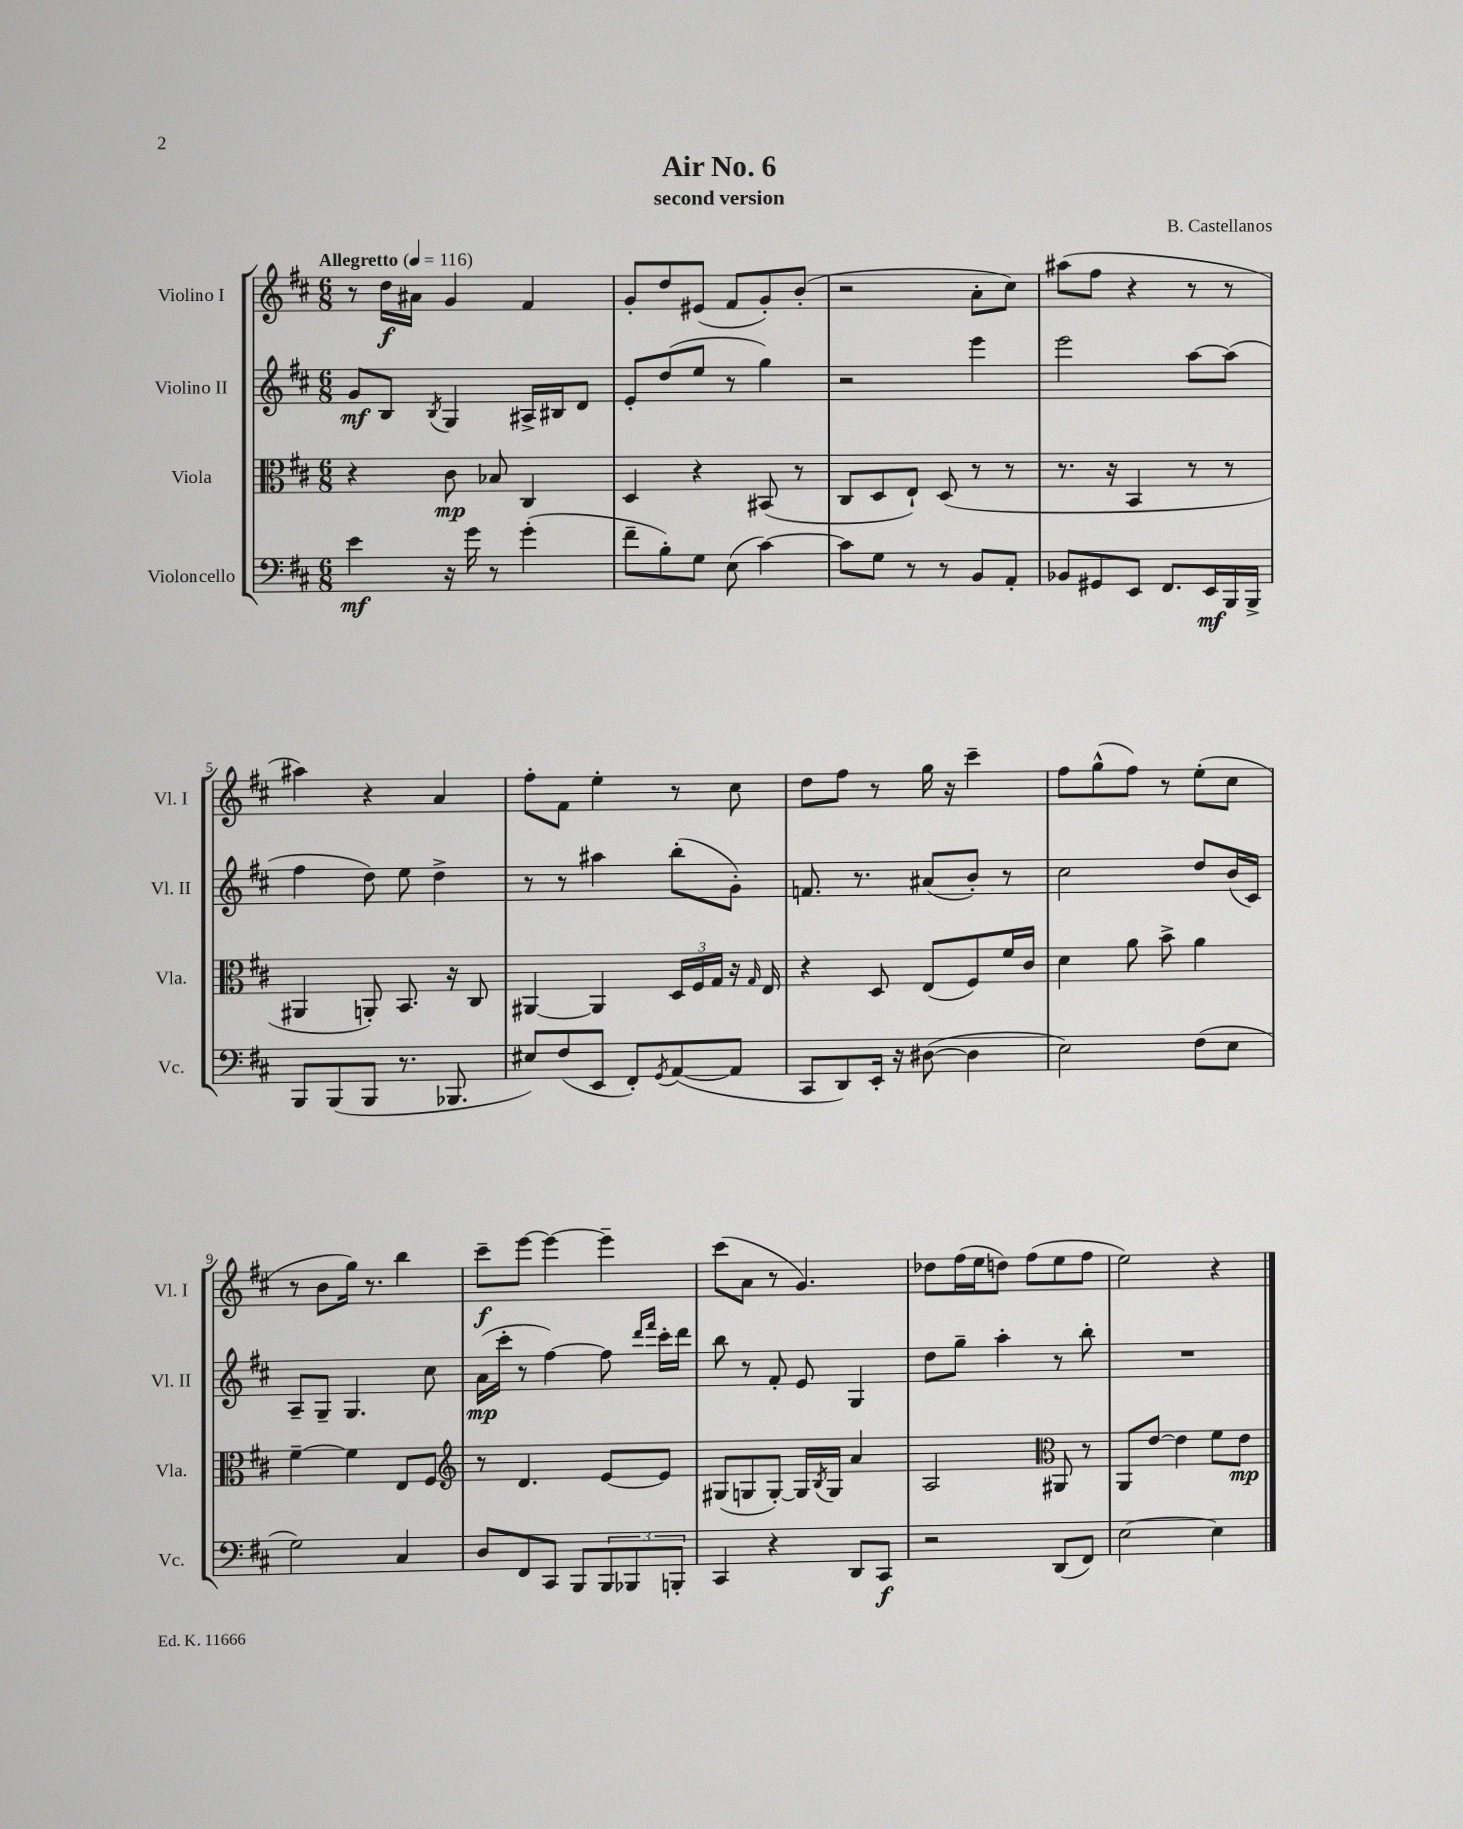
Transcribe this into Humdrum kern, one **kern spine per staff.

**kern	**dynam	**kern	**dynam	**kern	**dynam	**kern	**dynam
*part4	*part4	*part3	*part3	*part2	*part2	*part1	*part1
*staff4	*staff4	*staff3	*staff3	*staff2	*staff2	*staff1	*staff1
*I"Violoncello	*	*I"Viola	*	*I"Violino II	*	*I"Violino I	*
*I'Vc.	*	*I'Vla.	*	*I'Vl. II	*	*I'Vl. I	*
*clefF4	*	*clefC3	*	*clefG2	*	*clefG2	*
*k[f#c#]	*	*k[f#c#]	*	*k[f#c#]	*	*k[f#c#]	*
*M6/8	*	*M6/8	*	*M6/8	*	*M6/8	*
*MM116	*	*MM116	*	*MM116	*	*MM116	*
=1	=1	=1	=1	=1	=1	=1	=1
!	!	!	!	!	!	!LO:TX:a:B:t=Allegretto	!
4e\	mf	4r	.	8g/L	mf	8r	.
.	.	.	.	8B/J	.	16dd\LL	f
.	.	.	.	.	.	16a#X\JJ	.
.	.	.	.	8qB/	.	.	.
16r	.	8c#\	mp	4G/	.	4g/	.
16g\	.	.	.	.	.	.	.
8r	.	8B-X/	.	.	.	.	.
(4g'\	.	4C#/	.	16A#X^/LL	.	4f#/	.
.	.	.	.	16B#X/J	.	.	.
.	.	.	.	8d/J	.	.	.
=2	=2	=2	=2	=2	=2	=2	=2
8f#~\L	.	4D/	.	8e'/L	.	8g'/L	.
8B'\)	.	.	.	(8dd/	.	8dd/	.
8G\J	.	4r	.	8ee/J	.	(8e#X/J	.
(8E\	.	.	.	8r	.	8f#/L	.
[4c#\)	.	(8BB#X/	.	4gg\)	.	8g'/)	.
.	.	8r	.	.	.	(8b'/J	.
=3	=3	=3	=3	=3	=3	=3	=3
8c#\L]	.	8C#/L	.	2r	.	2r	.
8G\J	.	8D/	.	.	.	.	.
8r	.	8E`/J)	.	.	.	.	.
8r	.	(8D/	.	.	.	.	.
8BB/L	.	8r	.	4eee\	.	8a'\L	.
8AA'/J	.	8r	.	.	.	8cc#\J)	.
=4	=4	=4	=4	=4	=4	=4	=4
8BB-X/L	.	8.r	.	2eee\	.	(8aa#X\L	.
8GG#X/	.	.	.	.	.	8ff#\J	.
.	.	16r	.	.	.	.	.
8EE/J	.	4BB/	.	.	.	4r	.
8.FF#/L	.	.	.	.	.	.	.
.	.	8r	.	[8aa\L	.	8r	.
16EE/L	mf	.	.	.	.	.	.
16BBB/	.	8r	.	(8aa\J]	.	8r	.
16BBB^/JJ	.	.	.	.	.	.	.
!!LO:LB:g=z
=5	=5	=5	=5	=5	=5	=5	=5
8BBB/L	.	4AA#X/	.	4ff#\	.	4aa#X\)	.
(8BBB/	.	.	.	.	.	.	.
8BBB/J	.	8AAn'/)	.	8dd\)	.	4r	.
8.r	.	8.BB/	.	8ee\	.	.	.
.	.	.	.	4dd^\	.	4a/	.
8.BBB-X/	.	16r	.	.	.	.	.
.	.	8C#/	.	.	.	.	.
=6	=6	=6	=6	=6	=6	=6	=6
8E#X/L)	.	[4AA#X/	.	8r	.	8ff#'\L	.
(8F#/	.	.	.	8r	.	8f#\J	.
8EE/J	.	4AA#/]	.	4aa#X\	.	4ee'\	.
8FF#'/L)	.	.	.	.	.	.	.
8qGG/	.	.	.	.	.	.	.
([8AA/	.	24D/LL	.	(8bb'\L	.	8r	.
.	.	24F#/	.	.	.	.	.
.	.	24G/JJ	.	.	.	.	.
8AA/J]	.	16r	.	8g'\J)	.	8cc#\	.
.	.	16qqG/	.	.	.	.	.
.	.	16E/	.	.	.	.	.
=7	=7	=7	=7	=7	=7	=7	=7
8CC#/L	.	4r	.	8.fn/	.	8dd\L	.
8DD/)	.	.	.	.	.	8ff#\J	.
.	.	.	.	8.r	.	.	.
16EE'/Jk	.	8D/	.	.	.	8r	.
16r	.	.	.	.	.	.	.
([8D#X\	.	(8E/L	.	(8a#X/L	.	16gg\	.
.	.	.	.	.	.	16r	.
4D#\]	.	8F#/)	.	8b'/J)	.	4ccc#~\	.
.	.	16f#/L	.	8r	.	.	.
.	.	16c#/JJ	.	.	.	.	.
=8	=8	=8	=8	=8	=8	=8	=8
2E\)	.	4d\	.	2cc#\	.	8ff#\L	.
.	.	.	.	.	.	(8gg^^\	.
.	.	8a\	.	.	.	8ff#\J)	.
.	.	8b^\	.	.	.	8r	.
(8F#\L	.	4a\	.	8dd/L	.	(8ee'\L	.
8E\J	.	.	.	(16b/L	.	8cc#\J	.
.	.	.	.	16c#/JJ)	.	.	.
!!LO:LB:g=z
=9	=9	=9	=9	=9	=9	=9	=9
2G\)	.	[4f#~\	.	8A~/L	.	8r	.
.	.	.	.	8G~/J	.	8b\L	.
.	.	4f#\]	.	4.G/	.	16gg\Jk)	.
.	.	.	.	.	.	8.r	.
4C#/	.	8E/L	.	.	.	4bb\	.
.	.	8F#/J	.	8cc#\	.	.	.
=10	=10	=10	=10	=10	=10	=10	=10
*	*	*clefG2	*	*	*	*	*
8D/L	.	8r	.	(16a\LL	mp	8ccc#~\L	f
.	.	.	.	16ccc#'\JJ	.	.	.
8FF#/	.	4.d/	.	8r	.	[8eee\J	.
8CC#/J	.	.	.	[4ff#\)	.	4eee\_	.
8BBB/L	.	.	.	.	.	.	.
12BBB/	.	[8e/L	.	8ff#\]	.	4eee~\]	.
12BBB-X/	.	.	.	.	.	.	.
.	.	.	.	16qqddd/LL	.	.	.
.	.	.	.	16qqfff#/JJ	.	.	.
.	.	8e/J]	.	16ccc#'\LL	.	.	.
12BBBn'/J	.	.	.	.	.	.	.
.	.	.	.	16ddd\JJ	.	.	.
=11	=11	=11	=11	=11	=11	=11	=11
4CC#/	.	(8G#X/L	.	8bb\	.	(8ccc#\L	.
.	.	8Gn/	.	8r	.	8a\J	.
4r	.	[8G'/J)	.	8f#'/	.	8r	.
.	.	16G/LL]	.	8e/	.	4.g/)	.
.	.	8qB/	.	.	.	.	.
.	.	16G/JJ	.	.	.	.	.
8DD/L	.	4a/	.	4G/	.	.	.
8CC#/J	f	.	.	.	.	.	.
=12	=12	=12	=12	=12	=12	=12	=12
2r	.	2A/	.	8dd\L	.	8dd-X\L	.
.	.	.	.	8gg~\J	.	(16ff#\L	.
.	.	.	.	.	.	16ee\J	.
.	.	.	.	4aa'\	.	8ddn\J)	.
.	.	.	.	.	.	(8ff#\L	.
*	*	*clefC3	*	*	*	*	*
(8DD/L	.	8AA#X/	.	8r	.	8ee\	.
8FF#/J)	.	8r	.	8bb'\	.	8ff#\J	.
=13	=13	=13	=13	=13	=13	=13	=13
[2E\	.	8AA/L	.	2.r	.	2ee\)	.
.	.	[8e/J	.	.	.	.	.
.	.	4e\]	.	.	.	.	.
4E\]	.	8f#\L	.	.	.	4r	.
.	.	8e\J	mp	.	.	.	.
==	==	==	==	==	==	==	==
*-	*-	*-	*-	*-	*-	*-	*-
